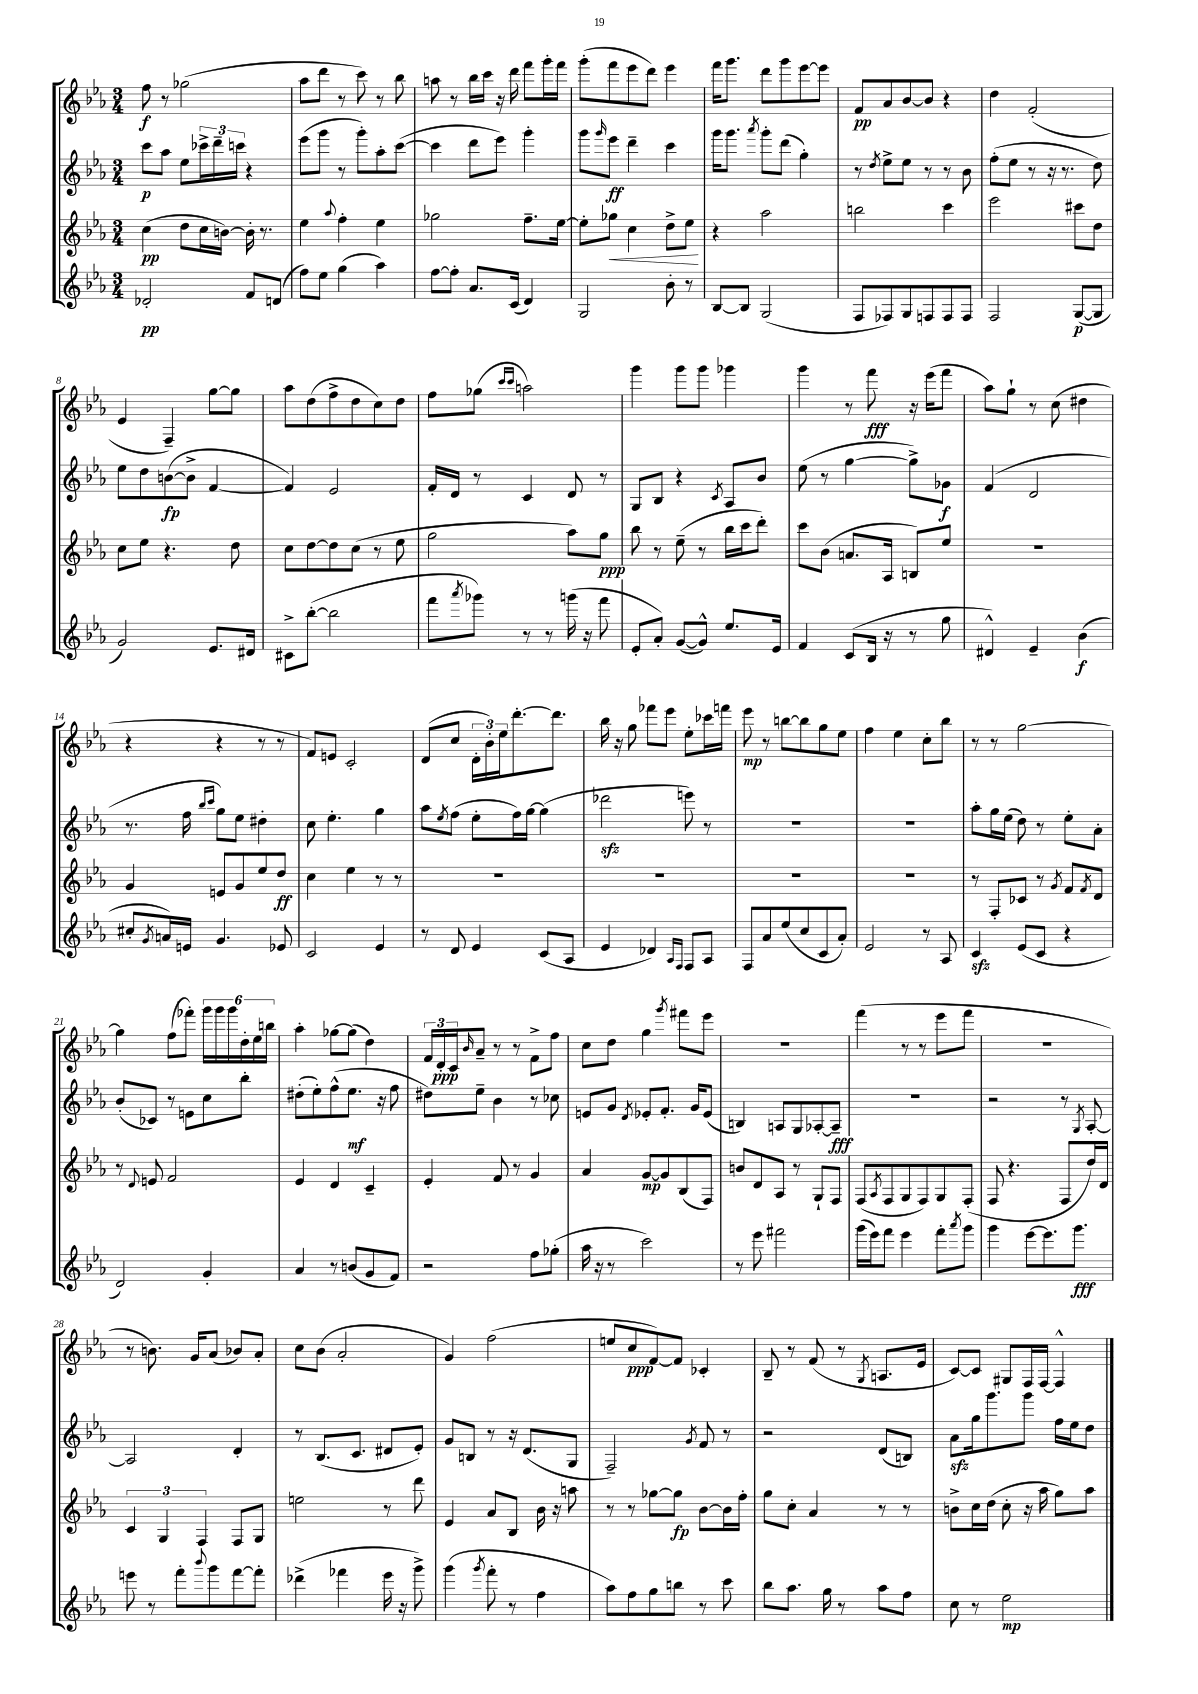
<<
\new StaffGroup <<
\new Staff = "s0" {
    \clef treble \key ees \major \numericTimeSignature \time 3/4
    f''8\f r8 ges''2( |
    aes''8 d'''8 r8 c'''8) r8 bes''8 |
    a''8 r8 bes''16 c'''16 r16 d'''16 f'''8 g'''16-. f'''16 |
    g'''8-.( f'''8 ees'''8 d'''8) ees'''4 |
    f'''16 g'''8. d'''8 g'''8 ees'''8~ ees'''8 |
    f'8\pp aes'8 bes'8~ bes'8 r4 |
    d''4 f'2-.( |
    ees'4 f4--) g''8~ g''8 |
    aes''8 d''8( f''8-> d''8 c''8) d''8 |
    f''8 ges''8( \grace { c'''16 c'''16 } a''2) |
    g'''4 g'''8 g'''8 ges'''4 |
    g'''4 r8 f'''8\fff r16 ees'''16( f'''8 |
    aes''8) g''8-! r8 c''8( dis''4 |
    r4 r4 r8 r8 |
    f'8) e'8 c'2-. |
    d'8( c''8 \tuplet 3/2 { d'16-. bes'16-.) ees''16 } d'''8.~-. d'''8. |
    bes''16 r16 g''8 fes'''8 ees'''8 ees''8-. ces'''16 f'''16 |
    ees'''8\mp r8 b''8~ b''8 g''8 ees''8 |
    f''4 ees''4 c''8-. bes''8 |
    r8 r8 g''2~ |
    g''4 f''8( fes'''8-.) \tuplet 6/4 { g'''16 g'''16 g'''16 d''16-. ees''16 b''16 } |
    aes''4-. ges''8~ ges''8( d''4) |
    \tuplet 3/2 { f'16 d'16-.\ppp c'16 } \grace { bes'16 } aes'8-- r8 r8 f'8-> f''8 |
    c''8 d''8 g''4 \acciaccatura { g'''8 } fis'''8 ees'''8 |
    R2. |
    f'''4( r8 r8 ees'''8 f'''8 |
    R2. |
    r8 b'8.) g'16 aes'8( bes'8) aes'8-. |
    c''8 bes'8( aes'2-. |
    g'4) f''2( |
    e''8 c''8\ppp f'8~) f'8 ces'4-. |
    bes8-- r8 f'8( r8 \acciaccatura { g8 } a8. ees'16 |
    c'8~) c'8 gis8 f16 f16~ f4-^ \bar "|." |
}
\new Staff = "s1" {
    \clef treble \key ees \major \numericTimeSignature \time 3/4
    c'''8\p aes''8 ees''8 \tuplet 3/2 { ces'''16-> d'''16-- c'''16 } r4 |
    ees'''8( g'''8 r8 g'''8-.) aes''8-. c'''8~( |
    c'''4 d'''8 ees'''8) g'''4-. |
    g'''8 \grace { g'''16 } ees'''8\ff d'''4-- c'''4 |
    g'''16 g'''8. \acciaccatura { aes'''8 } g'''8-. d'''8( g''4-.) |
    r8 \acciaccatura { d''8 } ees''8-> ees''8 r8 r8 bes'8 |
    f''8-.( ees''8 r8 r16 r8. d''8) |
    ees''8 d''8 b'8~\fp( b'8-> f'4~ |
    f'4) ees'2 |
    f'16-. d'16 r8 c'4 d'8 r8 |
    g8 bes8 r4 \acciaccatura { c'8 } aes8 bes'8 |
    ees''8( r8 g''4~ g''8->) ges'8\f |
    f'4( d'2 |
    r8. f''16 \grace { bes''16 c'''16 } g''8) ees''8 dis''4-. |
    c''8 ees''4.-. g''4 |
    aes''8 \acciaccatura { ees''8 } f''8( ees''8-. f''16) g''16~ g''4( |
    des'''2\sfz e'''8) r8 |
    R2. |
    R2. |
    aes''8-. g''16 ees''16( d''8) r8 ees''8-. aes'8-. |
    bes'8-.( ces'8) r8 e'8 c''8 bes''8-. |
    dis''8-.( ees''8-.) f''8-^( ees''8.\mf r16 f''8 |
    dis''8) ees''8-- bes'4 r8 ces''8 |
    e'8 g'8 \acciaccatura { d'8 } ees'8-. f'8.-. g'16 ees'8( |
    b4) a8 g8 aes8~-. aes8--\fff |
    R2. |
    r2 r8 \acciaccatura { g8 } aes8~-. |
    aes2 d'4-. |
    r8 bes8.( c'8. dis'8 ees'8-.) |
    g'8 b8 r8 r16 d'8.( g8 |
    f2--) \acciaccatura { g'8 } f'8 r8 |
    r2 d'8( b8) |
    aes'8\sfz g''16 g'''8. g'''8 f''16 ees''16 d''8 \bar "|." |
}
\new Staff = "s2" {
    \clef treble \key ees \major \numericTimeSignature \time 3/4
    c''4\pp( d''8 c''16 b'16~) b'16-. r8. |
    ees''4 \appoggiatura { aes''8 } f''4-. ees''4 |
    ges''2 f''8.-- ees''16~ |
    ees''8-. ges''8\< c''4 d''8-> ees''8\! |
    r4 aes''2 |
    b''2 c'''4 |
    ees'''2 cis'''8 d''8 |
    c''8 ees''8 r4. d''8 |
    c''8 d''8~ d''8 c''8( r8 ees''8 |
    g''2 aes''8) g''8\ppp |
    bes''8 r8 ees''8--( r8 bes''16 c'''16 d'''8-.) |
    c'''8 bes'8( a'8. aes16 b8) ees''8 |
    R2. |
    g'4 e'8 g'8 ees''8 d''8\ff |
    c''4 ees''4 r8 r8 |
    R2. |
    R2. |
    R2. |
    R2. |
    r8 f8-. ces'8 r8 \acciaccatura { g'8 } f'8 \acciaccatura { f'8 } d'8 |
    r8 \appoggiatura { d'8 } e'8 f'2 |
    ees'4 d'4 c'4-- |
    ees'4-. f'8 r8 g'4 |
    aes'4 g'8~\mp g'8 bes8( f8) |
    b'8 d'8 aes8 r8 g8-! f8 |
    f8( \acciaccatura { aes8 } f8 g8 f8) g8 f8-.( |
    f8 r4. f8 d''16) d'16 |
    \tuplet 3/2 { c'4 g4 f4 } f8 g8 |
    e''2 r8 d'''8 |
    ees'4 aes'8 bes8 bes'16 r16 a''8 |
    r8 r8 ges''8~ ges''8\fp bes'8~ bes'16 f''16-. |
    g''8 c''8-. aes'4 r8 r8 |
    b'8-> c''16 d''16( c''8-. r16 aes''16 g''8) aes''8 \bar "|." |
}
\new Staff = "s3" {
    \clef treble \key ees \major \numericTimeSignature \time 3/4
    des'2-.\pp f'8 d'8( |
    f''8) ees''8 g''4( aes''4) |
    f''8~ f''8-. aes'8. c'16( d'4) |
    g2 bes'8-. r8 |
    bes8~ bes8 g2( |
    f8 fes8) g8 f8 f8 f8 |
    f2 g8~\p( g8 |
    g'2) ees'8. dis'16 |
    cis'8-> bes''8~-.( bes''2 |
    f'''8 \acciaccatura { aes'''8 } ges'''8) r8 r8 g'''16( r16 f'''8 |
    ees'8-. aes'8-.) g'8~( g'8-^) ees''8. ees'16 |
    f'4 c'8( bes16 r16 r8 g''8 |
    dis'4-^) ees'4-- bes'4\f( |
    cis''8-. \acciaccatura { g'8 } a'16) e'16 g'4. ees'8 |
    c'2 ees'4 |
    r8 d'8 ees'4 c'8( aes8 |
    ees'4 des'4) \grace { aes16 f16 } f8 aes8 |
    f8 aes'8 ees''8( c''8 c'8 aes'8-.) |
    ees'2 r8 aes8 |
    c'4\sfz ees'8( c'8 r4 |
    d'2) g'4-. |
    aes'4 r8 b'8( g'8 f'8) |
    r2 f''8 ges''8-.( |
    aes''16 r16 r8 c'''2) |
    r8 ees'''8 fis'''2 |
    g'''16( ees'''16) f'''8 ees'''4 f'''8-. \acciaccatura { aes'''8 } g'''8 |
    g'''4 ees'''8~ ees'''8. g'''8.\fff |
    e'''8 r8 f'''8-. \appoggiatura { bes'''8 } g'''8 f'''8~ f'''8-. |
    des'''4->( fes'''4 ees'''16 r16 g'''8->) |
    g'''4( \acciaccatura { g'''8 } f'''8-. r8 f''4 |
    aes''8) f''8 g''8 b''8 r8 c'''8 |
    bes''8 aes''8. g''16 r8 aes''8 f''8 |
    c''8 r8 ees''2\mp \bar "|." |
}
>>
>>
